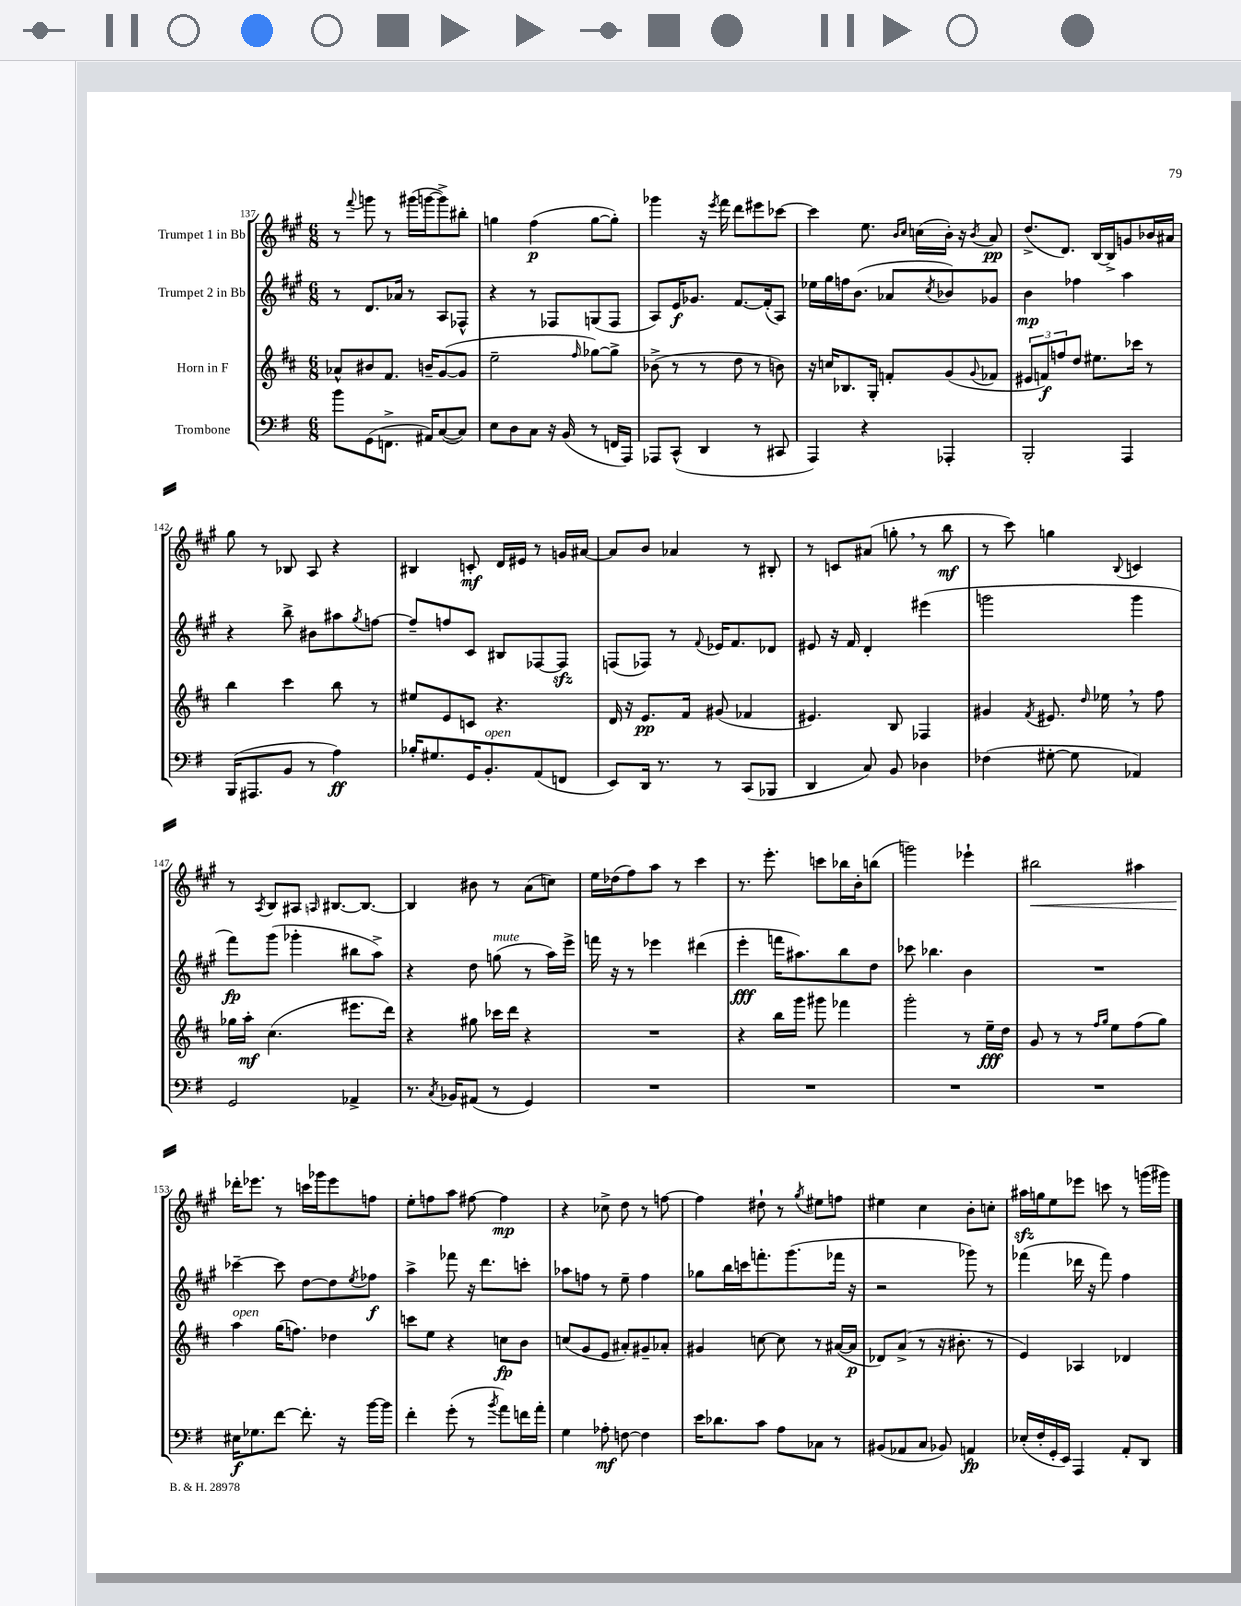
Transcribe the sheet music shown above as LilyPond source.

<<
\new StaffGroup <<
\new Staff = "s0" \with { instrumentName = "Trumpet 1 in Bb" } {
    \clef treble \key a \major \numericTimeSignature \time 6/8
    r8 \appoggiatura { fis'''8 } g'''8 r8 gis'''16( g'''16~ g'''8->) bis''8-. |
    g''4 fis''4\p( g''8~ g''8-.) |
    ges'''4 r16 \acciaccatura { e'''8 } fis'''16 d'''8 eis'''8 ces'''8~ |
    ces'''4 e''8. \grace { b'16 cis''16 } c''16( b'16-.) r16 \acciaccatura { b'8 } a'8\pp |
    d''8.->( d'8.) b16~ b16-> g'8 bes'16 ais'16 |
    gis''8 r8 bes8 a8 r4 |
    bis4 c'8-.\mf d'16 eis'16 r8 g'16 ais'16~ |
    ais'8 b'8 aes'4 r8 bis8-. |
    r8 c'8 ais'8( g''8-. \breathe r8 b''8\mf |
    r8 cis'''8) g''4 \appoggiatura { b8 } c'4 |
    r8 \acciaccatura { a8 } b8 ais8 \grace { a16 } bis8.~ bis8.~ |
    bis4 bis'8 r8 a'8( c''8) |
    e''16 des''16( fis''8) a''8 r8 cis'''4 |
    r8. e'''8.-. c'''8 bes''16 b'16-. b''8( |
    g'''2) ees'''4-! |
    bis''2\< ais''4 |
    des'''16-.\! ees'''8. r8 c'''16 ges'''16 ees'''8 f''8 |
    e''8-. f''8 a''8 fis''8~ fis''4\mp |
    r4 ces''8-> d''8 r8 f''8~ |
    f''4 dis''8-! r8 \acciaccatura { gis''8 } eis''8 f''8 |
    eis''4 cis''4 b'8-. c''8-. |
    ais''16\sfz g''16 e''8 ees'''8 c'''8 r8 g'''16( gis'''16) \bar "|." |
}
\new Staff = "s1" \with { instrumentName = "Trumpet 2 in Bb" } {
    \clef treble \key a \major \numericTimeSignature \time 6/8
    r8 d'8. aes'16 r8 a8 fes8-^ |
    r4 r8 fes8 g8( fes8 |
    a8) e'16\f ges'8. fis'8.~ fis'16-.( a8) |
    ees''16 gis''16 f''16 b'8.( aes'8 \acciaccatura { cis''8 } bes'8) ges'8 |
    b'4\mp fes''4 a''4 |
    r4 b''8-> bis'8 ais''8 \acciaccatura { gis''8 } f''8~ |
    f''8-- f''8 cis'8 bis8 fes8~ fes8\sfz |
    f8( fes8) r8 \appoggiatura { fis'8 } ees'16 fis'8. des'8 |
    eis'8 r16 fis'16 d'4-. eis'''4( |
    g'''2 g'''4 |
    fis'''8\fp) gis'''8( ges'''4-. bis''8 a''8->) |
    r4 d''8 g''8^\markup { \italic "mute" }( r8 a''16) e'''16-> |
    f'''16 r16 r8 ees'''4 dis'''4( |
    e'''4-.\fff f'''16 ais''8.) b''8 d''8 |
    ces'''8 bes''4. b'4 |
    R2. |
    ces'''4~-- ces'''8 d''8~ d''8 \acciaccatura { e''8 } fes''8\f |
    a''4-> fes'''8 r16 d'''8. c'''8-. |
    aes''8 f''8 r8 e''8-- f''4 |
    ges''8 b''16 c'''16 f'''8.-. gis'''8.( fes'''16 r16 |
    r2 ges'''8) r8 |
    fes'''4( des'''16 r16 fes'''8) fis''4 \bar "|." |
}
\new Staff = "s2" \with { instrumentName = "Horn in F" } {
    \clef treble \key d \major \numericTimeSignature \time 6/8
    aes'8-^ bis'8 fis'8. b'16-- g'8~( g'8 |
    e''2-- \grace { fis''16 } ges''8~) ges''8-> |
    bes'8->( r8 r8 d''8 r8 b'8) |
    r16 c''16 bes8. g16-. f'8-. g'8( \appoggiatura { g'8 } fes'8 |
    \tuplet 3/2 { eis'8 f'8\f) f''8 } d''8 eis''8. ces'''16 r8 |
    b''4 cis'''4 b''8 r8 |
    eis''8 e'8 c'8 r4. |
    d'16 r16 e'8.\pp fis'16 gis'8( fes'4 |
    eis'4.) b8 fes4 |
    gis'4 \acciaccatura { fis'8 } eis'8. \grace { d''16 } ees''16 \breathe r8 fis''8 |
    ges''16 a''16-.\mf cis''4.( eis'''8. d'''16) |
    r4 gis''8 ces'''16 d'''16 r4 |
    R2. |
    r4 b''16 g'''16 gis'''8 fes'''4 |
    g'''2-. r8 e''16--\fff d''16 |
    g'8 r8 r8 \grace { fis''16 g''16 } e''8 fis''8( g''8) |
    a''4^\markup { \italic "open" } g''16( f''8.) des''4 |
    c'''8 e''8 r4 c''8\fp b'8 |
    c''8( g'8 e'8 ais'8-.) gis'8-- aes'8-. |
    gis'4 c''8~ c''8 r8 ais'16~( ais'16\p |
    des'8) a'8->( r8 r16 bis'8.-. r8 |
    e'4) aes4 des'4 \bar "|." |
}
\new Staff = "s3" \with { instrumentName = "Trombone" } {
    \clef bass \key g \major \numericTimeSignature \time 6/8
    b'8 g,8( f,8.-> ais,16) c8~( c8) |
    e8 d8 c8 r16 b,16( r8 f,16 a,,16) |
    aes,,8 c,8-^( d,4 r8 cis,8 |
    a,,4) r4 aes,,4-. |
    b,,2-. a,,4 |
    b,,16( ais,,8. b,8 r8 a4\ff) |
    bes16-. gis8. g,16 b,8.-.^\markup { \italic "open" } a,8( f,8 |
    e,8) d,16 r8. r8 c,8( bes,,8 |
    d,4 c8) b,8 des4 |
    fes4( gis8~-. gis8 aes,4) |
    g,2 aes,4-> |
    r8. \acciaccatura { c8 } bes,16 ais,8( r8 g,4) |
    R2. |
    R2. |
    R2. |
    R2. |
    eis16\f ges8. fis'8~ fis'8.-. r16 b'16~ b'16 |
    fis'4-. g'8-.( r8 \acciaccatura { b'8 } a'8) f'16 a'16-. |
    g4 aes8-.\mf f8~ f4 |
    e'16 des'8. c'8 a8 ces8 r8 |
    bis,8( aes,8 c8 bes,8) a,4\fp |
    ees16-.( fis16-. g,16-. e,16) a,,4 a,8-. d,8 \bar "|." |
}
>>
>>
\layout { \context { \Score currentBarNumber = #137 } }
